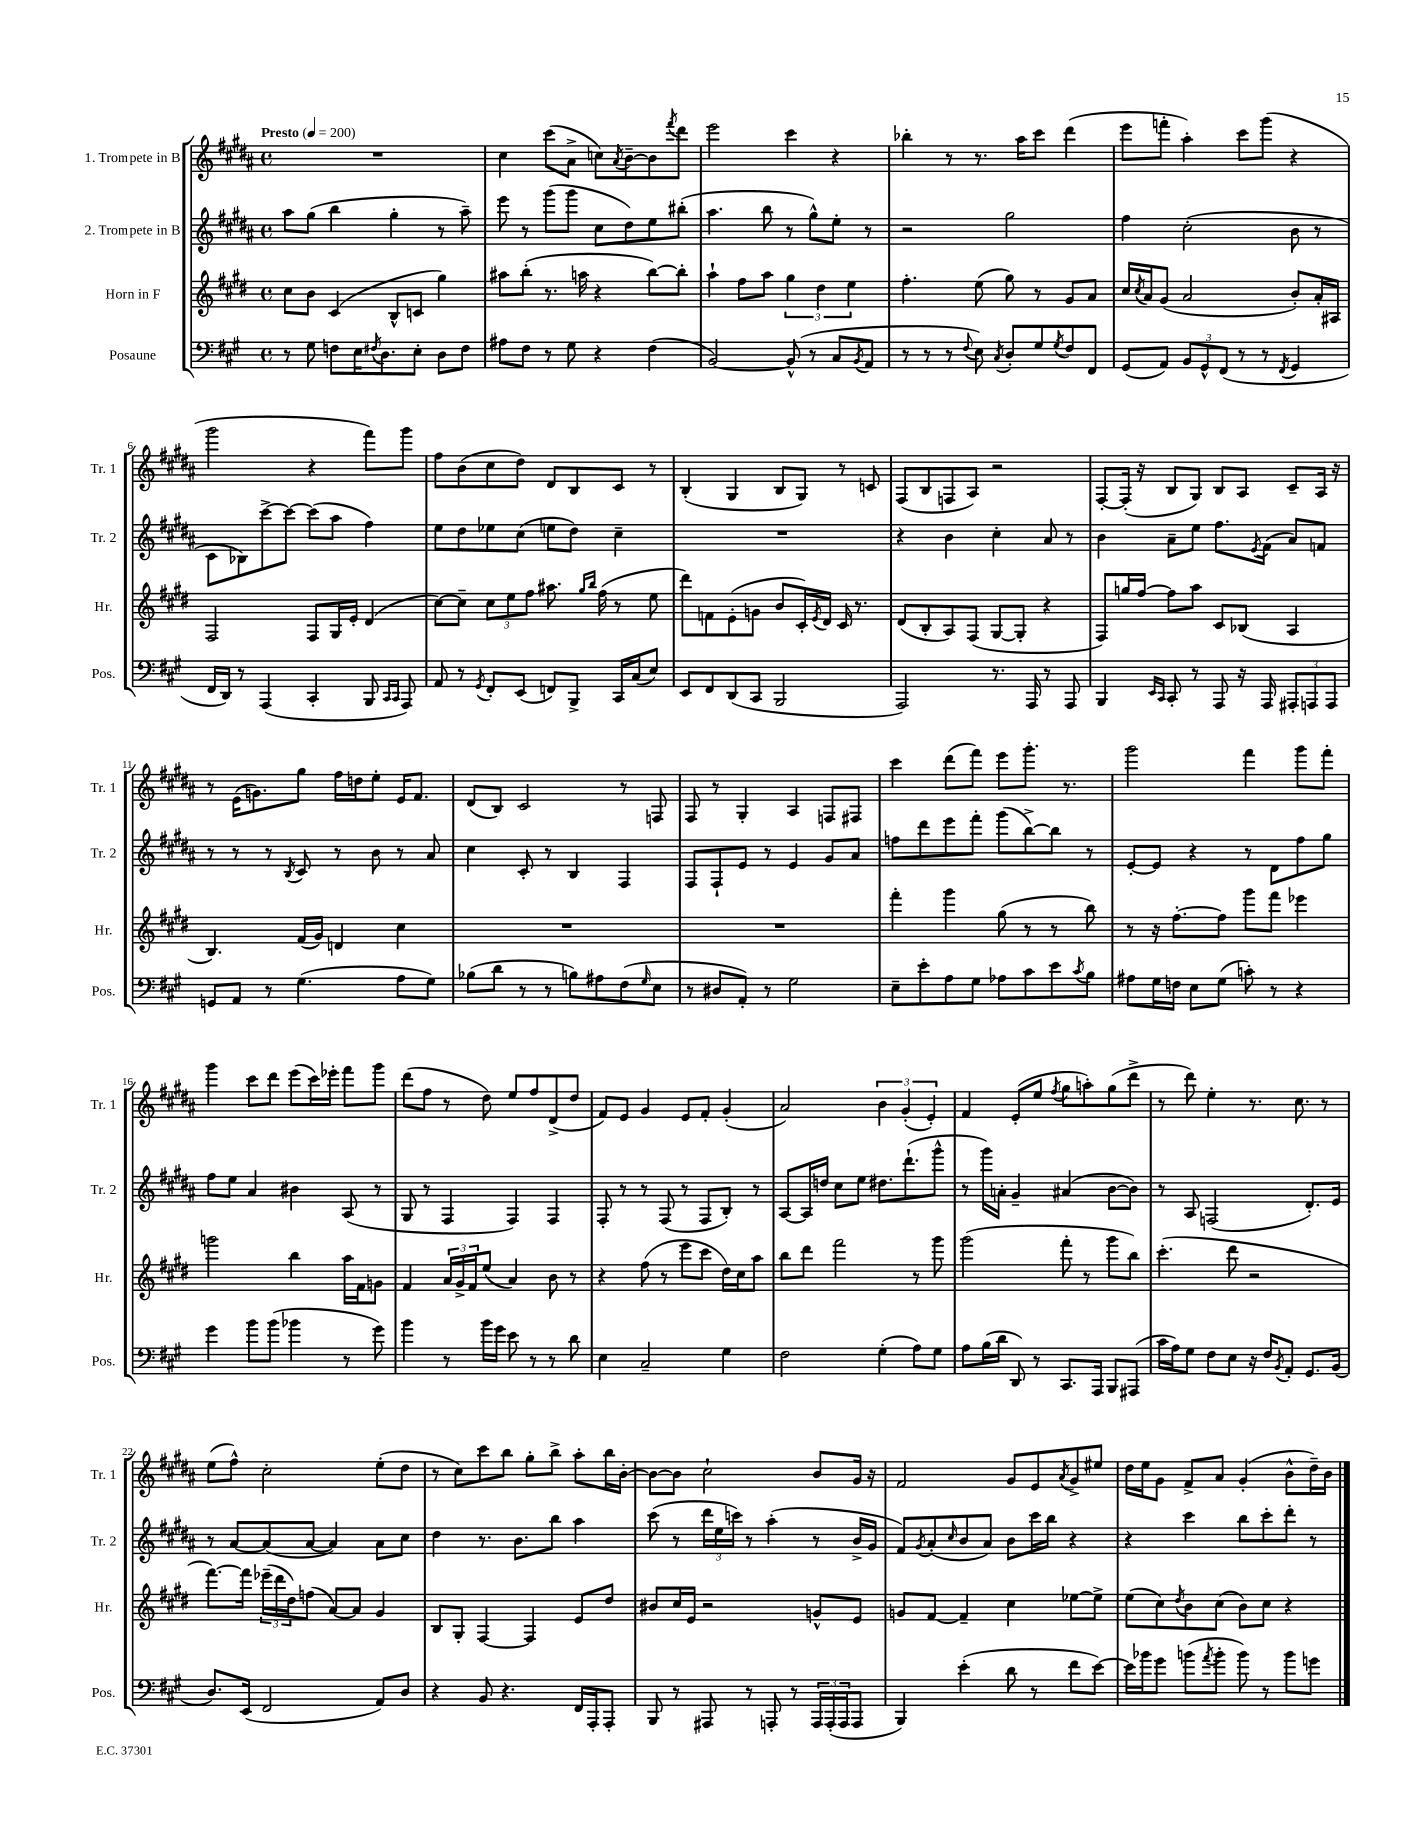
<<
\new StaffGroup <<
\new Staff = "s0" \with { instrumentName = "1. Trompete in B" shortInstrumentName = "Tr. 1" } {
    \clef treble \key b \major \defaultTimeSignature \time 4/4 \tempo "Presto" 4 = 200
    R1 |
    cis''4 cis'''8( ais'8-> c''8) \acciaccatura { ais'8 } b'8~-- b'8 \acciaccatura { fis'''8 } dis'''8 |
    e'''2 cis'''4 r4 |
    bes''4-. r8 r8. ais''16 cis'''8 dis'''4( |
    e'''8 f'''8-. ais''4-.) cis'''8 gis'''8( r4 |
    gis'''2 r4 fis'''8) gis'''8 |
    fis''8 b'8( cis''8 dis''8) dis'8 b8 cis'8 r8 |
    b4-.( gis4 b8 gis8) r8 c'8 |
    fis8( b8 f8 ais8) r2 |
    fis8~-. fis16-.( r16 b8 gis8) b8 ais8 cis'8-- ais16 r16 |
    r8 e'16( g'8.) gis''8 fis''16 d''16 e''8-. e'16 fis'8. |
    dis'8( b8) cis'2 r8 f8 |
    fis8 r8 gis4-. ais4 f8 fis8 |
    cis'''4 dis'''8( fis'''8) e'''8 gis'''8.-. r8. |
    gis'''2 fis'''4 gis'''8 fis'''8-. |
    gis'''4 cis'''8 dis'''8 e'''8( cis'''16) ees'''16-. fis'''8 gis'''8 |
    dis'''8( fis''8 r8 dis''8) e''8 fis''8 dis'8->( dis''8 |
    fis'8) e'8 gis'4 e'8 fis'8-. gis'4-.( |
    ais'2) \tuplet 3/2 { b'4 gis'4-.( e'4-.) } |
    fis'4 e'8-.( e''8 \acciaccatura { fis''8 } gis''8 a''8-.) gis''8( dis'''8-> |
    r8 dis'''8) e''4-. r8. cis''8. r8 |
    e''8( fis''8-^) cis''2-. e''8-.( dis''8 |
    r8 cis''8) cis'''8 b''8 gis''8-. b''8-> ais''8-. b''16 b'16~-. |
    b'8~ b'8 cis''2-! b'8 gis'16 r16 |
    fis'2 gis'8 e'8 \acciaccatura { ais'8 } gis'8-> eis''8 |
    dis''16 e''16 gis'8 fis'8-> ais'8 gis'4-.( b'8-^ dis''16--) b'16 \bar "|." |
}
\new Staff = "s1" \with { instrumentName = "2. Trompete in B" shortInstrumentName = "Tr. 2" } {
    \clef treble \key b \major \defaultTimeSignature \time 4/4
    ais''8 gis''8( b''4 gis''4-. r8 ais''8--) |
    e'''8 r8 gis'''8( gis'''8 cis''8 dis''8) e''8 bis''8-.( |
    ais''4. b''8 r8 gis''8-^) e''8-. r8 |
    r2 gis''2 |
    fis''4 cis''2-.( b'8 r8 |
    cis'8 bes8) cis'''8~-> cis'''8~ cis'''8( ais''8 fis''4) |
    e''8 dis''8 ees''8 cis''8( e''8 dis''8) cis''4-- |
    R1 |
    r4 b'4 cis''4-. ais'8 r8 |
    b'4 ais'8-- e''8 fis''8. \acciaccatura { e'8 } fis'16( ais'8) f'8 |
    r8 r8 r8 \acciaccatura { b8 } cis'8 r8 b'8 r8 ais'8 |
    cis''4 cis'8-. r8 b4 fis4 |
    fis8 fis8-! e'8 r8 e'4 gis'8 ais'8 |
    f''8 dis'''8 e'''8 fis'''8-. gis'''8( b''8~->) b''8 r8 |
    e'8~-. e'8 r4 r8 dis'8 fis''8 gis''8 |
    fis''8 e''8 ais'4 bis'4 ais8( r8 |
    gis8 r8 fis4 fis4) fis4 |
    fis8-. r8 r8 fis8( r8 fis8 b8-.) r8 |
    ais8~ ais16 d''16 cis''8 e''8 dis''8. dis'''8.-!( gis'''8-^ |
    r8 gis'''16) a'16-. gis'4-- ais'4( b'8~ b'8) |
    r8 ais8 f2( dis'8.-.) e'16 |
    r8 ais'8~ ais'8( ais'8~ ais'4) ais'8 cis''8 |
    dis''4 r8. b'8. b''8 ais''4 |
    cis'''8( r8 \tuplet 3/2 { dis'''16 e''16 c'''16) } r8 ais''4-.( r8 b'16-> gis'16 |
    fis'8) \acciaccatura { gis'8 } ais'8-.( \grace { cis''16 } b'8 ais'8) b'8 cis'''16 b''16 r4 |
    r4 cis'''4 b''8 cis'''8-. dis'''8-. r8 \bar "|." |
}
\new Staff = "s2" \with { instrumentName = "Horn in F" shortInstrumentName = "Hr." } {
    \clef treble \key e \major \defaultTimeSignature \time 4/4
    cis''8 b'8 cis'4( b8-^ c'8 gis''4) |
    ais''8 b''8-.( r8. a''16 r4 b''8~) b''8-. |
    a''4-! fis''8 a''8 \tuplet 3/2 { gis''4 dis''4 e''4 } |
    fis''4.-. e''8( gis''8) r8 gis'8 a'8 |
    cis''16 \acciaccatura { cis''8 } a'16 gis'8( a'2 b'8-.) a'16-. ais16 |
    fis2 fis8 gis16 e'16-. dis'4( |
    cis''8~) cis''8-- \tuplet 3/2 { cis''8 e''8 fis''8 } ais''8. \grace { gis''16 b''16 } fis''16( r8 e''8 |
    dis'''8) f'8 e'8-.( g'8 b'8 cis'16-.) \acciaccatura { e'8 } dis'16 cis'16 r8. |
    dis'8( b8-. a8) fis8( gis8~ gis8-. r4 |
    fis8) g''16 fis''16~ fis''8 a''8 cis'8 bes8( a4 |
    b4.) fis'16( gis'16) d'4 cis''4 |
    R1 |
    R1 |
    fis'''4-. gis'''4 gis''8( r8 r8 b''8) |
    r8 r16 fis''8.~-. fis''8 gis'''8 fis'''8 ees'''4 |
    g'''2 b''4 a''16 fis'16 g'8 |
    fis'4 \tuplet 3/2 { a'16 gis'16-> fis'16 } e''8( a'4) b'8 r8 |
    r4 fis''8( r8 e'''8 cis'''8 dis''16) cis''16 a''8 |
    b''8 dis'''8 fis'''2 r8 gis'''8 |
    gis'''2( fis'''8-. r8 gis'''8 b''8) |
    cis'''4.-.( dis'''8 r2 |
    fis'''8.~) fis'''16 \tuplet 3/2 { ees'''16--( dis'''16 dis''16) } f''8( a'8~) a'8 gis'4 |
    b8 gis8-. fis4~ fis4 e'8 dis''8 |
    bis'8 cis''16 e'16 r2 g'8-^ e'8 |
    g'8 fis'8~ fis'4-- cis''4 ees''8~ ees''8-> |
    e''8( cis''8) \acciaccatura { dis''8 } b'8 cis''8( b'8) cis''8 r4 \bar "|." |
}
\new Staff = "s3" \with { instrumentName = "Posaune" shortInstrumentName = "Pos." } {
    \clef bass \key a \major \defaultTimeSignature \time 4/4
    r8 gis8 f8 e16 \acciaccatura { fis8 } d8. e8-. d8 fis8 |
    ais8 fis8 r8 gis8 r4 fis4( |
    b,2~) b,8-^( r8 cis8 \acciaccatura { b,8 } a,8 |
    r8 r8 r8 \appoggiatura { fis8 } e8) \acciaccatura { cis8 } d8-. gis8 \acciaccatura { gis8 } fis8 fis,8 |
    gis,8( a,8) \tuplet 3/2 { b,8 gis,8-^ fis,8( } r8 r8 \acciaccatura { fis,8 } gis,4 |
    fis,16 d,16) r8 a,,4( cis,4-. b,,8 \grace { cis,16 cis,16 } a,,8) |
    a,8 r8 \acciaccatura { gis,8 } fis,8-. e,8( f,8) b,,8-> cis,16 cis16( e8) |
    e,8 fis,8 d,8( cis,8 b,,2 |
    a,,2) r8. a,,16 r8 a,,8 |
    b,,4 \grace { e,16 cis,16 } cis,8-. r8 a,,8 r16 a,,16 \tuplet 3/2 { ais,,8-. a,,8 a,,8 } |
    g,8 a,8 r8 gis4.( a8 gis8) |
    bes8( d'8 r8 r8 b8) ais8 fis8( \grace { gis16 } e8 |
    r8 dis8 a,8-.) r8 gis2 |
    e8-- e'8-. a8 gis8 aes8 cis'8 e'8 \acciaccatura { cis'8 } b8 |
    ais8 gis16 f16 e8 gis8( c'8-.) r8 r4 |
    gis'4 b'8 b'8( bes'4 r8 gis'8) |
    b'4 r8 b'16 gis'16 e'8 r8 r8 d'8 |
    e4 cis2-- gis4 |
    fis2 gis4-.( a8) gis8 |
    a8 b16( d'16 d,8) r8 cis,8. a,,16 b,,8 ais,,8( |
    cis'16 a16) gis8 fis8 e8 r16 fis16 \acciaccatura { b,8 } a,8-. gis,8. b,16( |
    d8.) e,16( fis,2 a,8) d8 |
    r4 b,8 r4. fis,16 a,,16-. a,,8-. |
    b,,8 r8 ais,,8 r8 a,,8-. r8 \tuplet 3/2 { a,,16 a,,16-.( a,,16 } a,,8 |
    b,,4) e'4-.( d'8 r8 fis'8 e'8~) |
    e'16 bes'16 gis'8 b'8( \acciaccatura { a'8 } b'8-. b'8) r8 b'8 g'8 \bar "|." |
}
>>
>>
